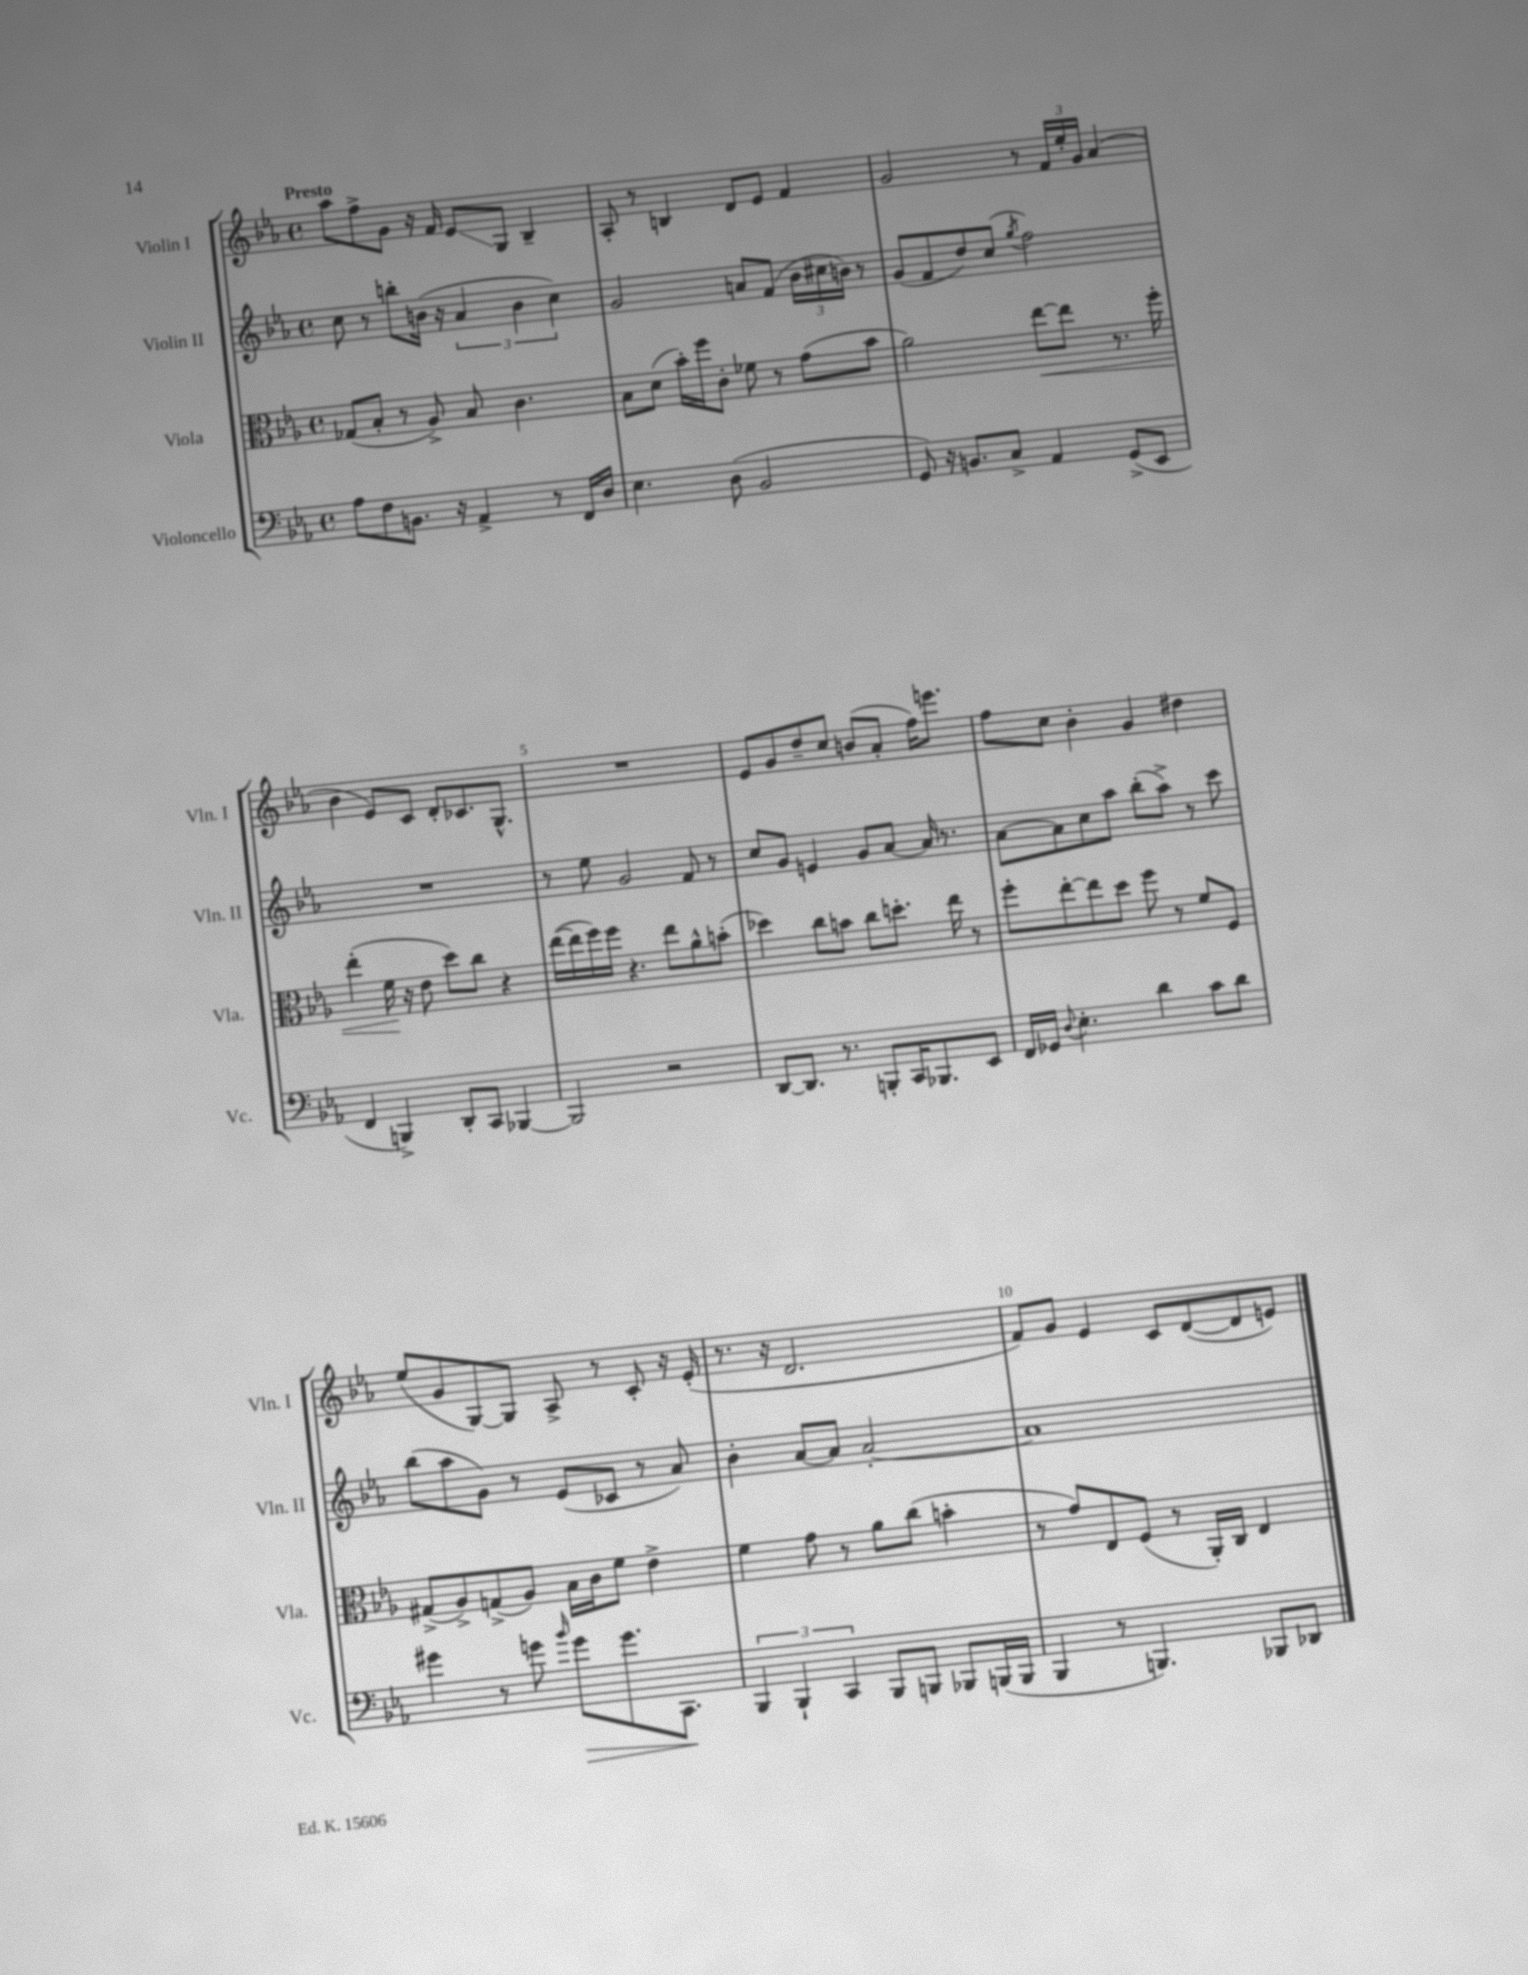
<<
\new StaffGroup <<
\new Staff = "s0" \with { instrumentName = "Violin I" shortInstrumentName = "Vln. I" } {
    \clef treble \key ees \major \defaultTimeSignature \time 4/4 \tempo "Presto"
    aes''8 f''8-> g'8 r16 f'16 ees'8\glissando g8 bes4-- |
    aes8-. r8 b4 d'8 ees'8 f'4 |
    g'2 r8 \tuplet 3/2 { f'16 ees''16-. g'16 } aes'4( |
    bes'4 ees'8) c'8 d'8-. ces'8. g8.-^ |
    R1 |
    ees'8 g'8 d''8-- c''8 b'8( aes'8-. f''16) e'''8. |
    f''8 c''8 bes'4-. g'4 dis''4 |
    ees''8( g'8 g8~) g8 aes8-> r8 c'8-. r16 ees'16-.( |
    r8. r16 d'2. |
    f'8) g'8 ees'4 c'8 d'8~( d'8 e'8) \bar "|." |
}
\new Staff = "s1" \with { instrumentName = "Violin II" shortInstrumentName = "Vln. II" } {
    \clef treble \key ees \major \defaultTimeSignature \time 4/4
    c''8 r8 b''8-. b'16( r16 \tuplet 3/2 { aes'4 b'4 c''4) } |
    g'2 a'8 f'8( \tuplet 3/2 { bes'16 cis''16 b'16) } r8 |
    g'8( f'8 d''8) c''8( \acciaccatura { g''8 } f''2) |
    R1 |
    r8 ees''8 g'2 f'8 r8 |
    c''8 g'8 e'4 g'8 aes'8~ aes'16 r8. |
    aes'8~ aes'8 c''8 aes''8 bes''8-.( aes''8->) r8 c'''8 |
    bes''8( aes''8 g'8) r8 ees'8( ces'8 r8 aes'8) |
    bes'4-. aes'8~ aes'8 aes'2~-. |
    aes'1 \bar "|." |
}
\new Staff = "s2" \with { instrumentName = "Viola" shortInstrumentName = "Vla." } {
    \clef alto \key ees \major \defaultTimeSignature \time 4/4
    ges8( bes8-. r8 aes8->) bes8 c'4. |
    bes8 d'8( bes'16-.) f''16 c'8-. fes'8 r8 g'8( bes'8 |
    aes'2) ees''8~\< ees''8 r8. f''16-. |
    ees''4-.( f'16\! r16 ees'8 d''8) c''8 r4 |
    ees''16~( ees''16 f''16) f''16 r4. ees''8 aes'8-^ b'8-.( |
    des''4) c''8 b'8 c''8 d''8.-. ees''16 r8 |
    f''8-. ees''8~-. ees''8 d''8 f''8 r8 f'8 f8 |
    gis8->( aes8->) g8->( aes8) bes16 c'16 f'8 ees'4-> |
    f'4 g'8 r8 aes'8 c''8( b'4-. |
    r8 g'8) ees8 f8( r8 aes,16-.) c16 ees4 \bar "|." |
}
\new Staff = "s3" \with { instrumentName = "Violoncello" shortInstrumentName = "Vc." } {
    \clef bass \key ees \major \defaultTimeSignature \time 4/4
    aes8 f8 b,8. r16 aes,4-> r8 f,16 d16 |
    ees4. d8( bes,2 |
    g,8) r16 b,8. c8-> aes,4 g,8->( ees,8 |
    f,4 b,,4->) d,8-. c,8 bes,,4~ |
    bes,,2 r2 |
    d,8~ d,8. r8. b,,8-. c,16 bes,,8. ees,8 |
    f,16 ges,16 \appoggiatura { d8 } ees4.-. d'4 c'8 d'8 |
    gis'4 r8 g'8 \grace { bes'16 } g'8\> g'8. c,8.\! |
    \tuplet 3/2 { bes,,4 bes,,4-! c,4 } bes,,8 b,,8 bes,,8 b,,16( b,,16 |
    bes,,4 r8 b,,4.) bes,,8 des,8 \bar "|." |
}
>>
>>
\layout { \context { \Score \override BarNumber.break-visibility = ##(#f #t #t) barNumberVisibility = #(every-nth-bar-number-visible 5) } }
